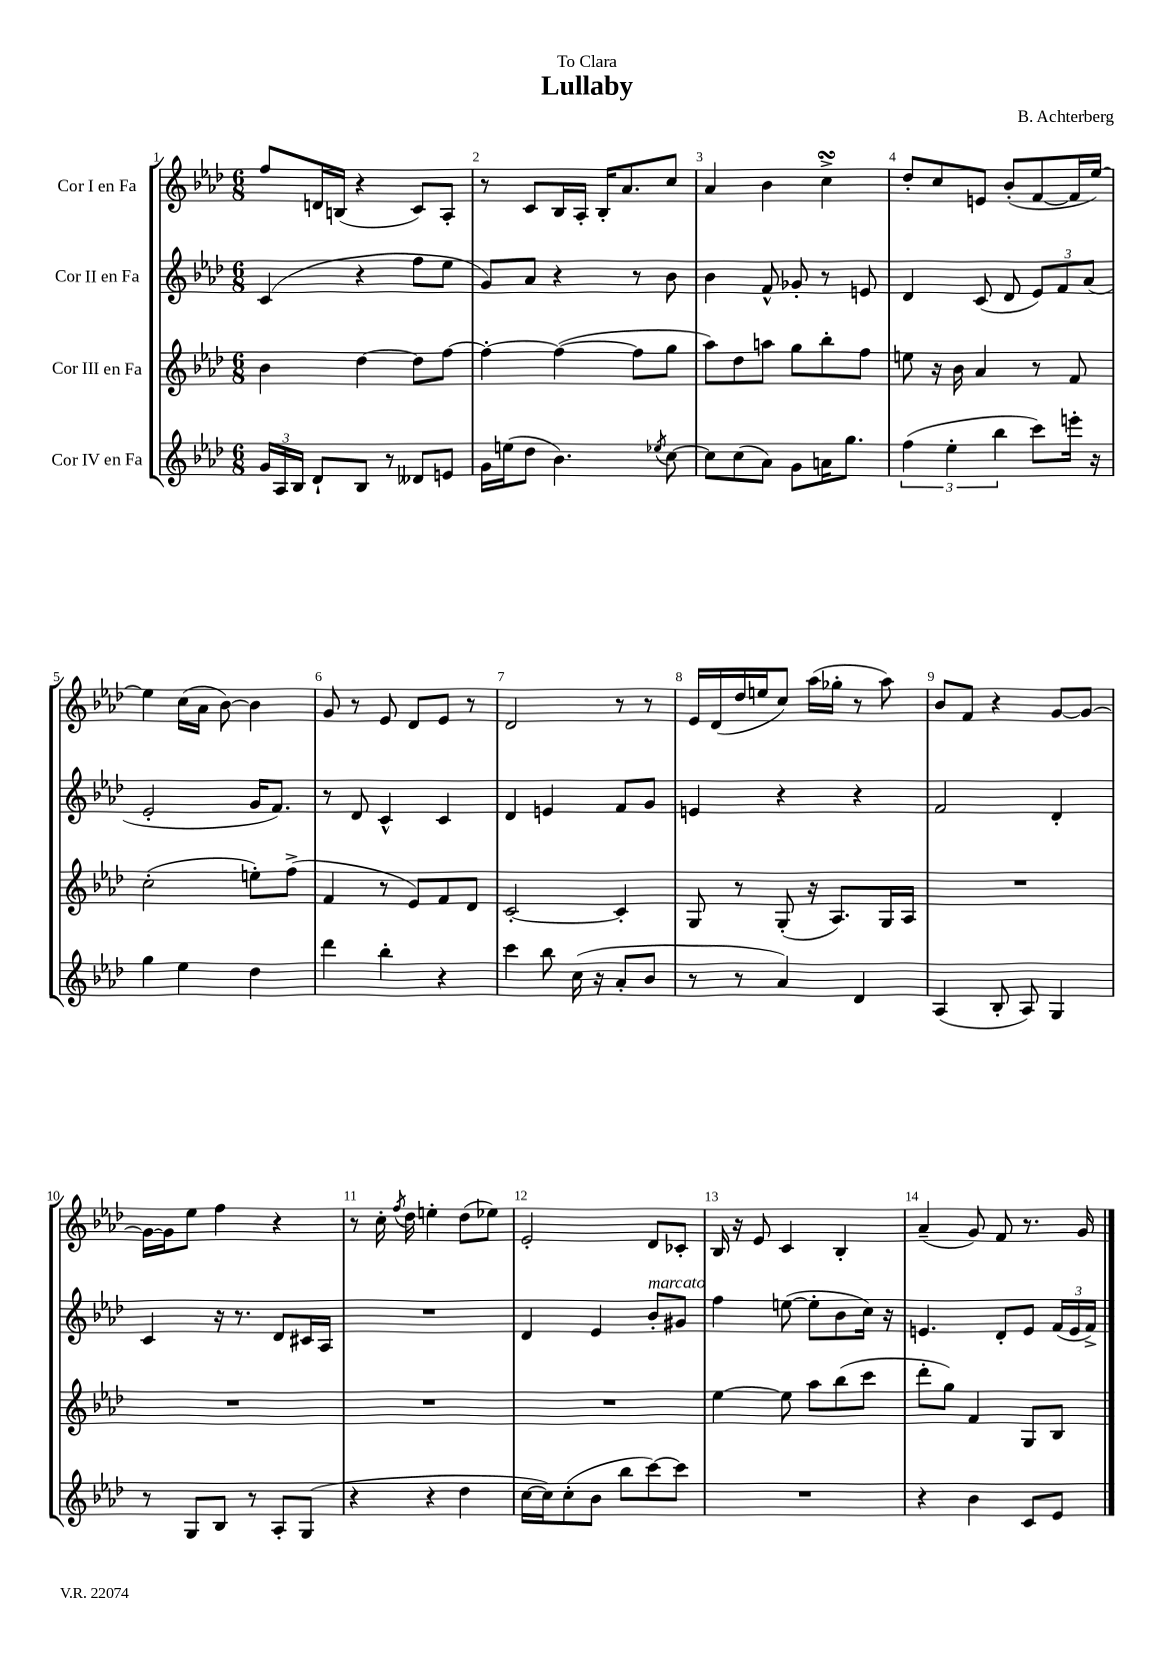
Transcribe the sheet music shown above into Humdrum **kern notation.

**kern	**kern	**kern	**kern
*staff4	*staff3	*staff2	*staff1
*clefG2	*clefG2	*clefG2	*clefG2
*k[b-e-a-d-]	*k[b-e-a-d-]	*k[b-e-a-d-]	*k[b-e-a-d-]
*M6/8	*M6/8	*M6/8	*M6/8
24g	4b-	(4c	8ff
24A-	.	.	.
24B-	.	.	.
8d-`	.	.	16d
.	.	.	(16B
8B-	[4dd-	4r	4r
8r	.	.	.
8d--	8dd-]	8ff	8c)
8e	[8ff	8ee-	8A-'
=	=	=	=
16g	4ff'_	8g)	8r
(16ee	.	.	.
8dd-	.	8a-	8c
4.b-)	(4ff_	4r	16B-
.	.	.	16A-'
.	.	.	16B-'
.	.	.	8.a-
.	8ff]	8r	.
8qee-	.	.	.
[8cc	8gg	8b-	8cc
=	=	=	=
8cc]	8aa-)	4b-	4a-
(8cc	8dd-	.	.
8a-)	8aa	8f^^	4b-
8g	8gg	8g-'	.
16a	8bb-'	8r	4cc^
8.gg	.	.	.
.	8ff	8e	.
=	=	=	=
(6ff	8ee	4d-	8dd-'
.	16r	.	8cc
6ee-'	.	.	.
.	16b-	.	.
.	4a-	(8c	8e
6bb-	.	.	.
.	.	8d-	(8b-'
8ccc)	8r	12e-)	[8f
.	.	12f	.
16eee'	8f	.	16f]
.	.	(12a-	.
16r	.	.	[16ee-)
=	=	=	=
4gg	(2cc'	2e-'	4ee-]
4ee-	.	.	(16cc
.	.	.	16a-
.	.	.	[8b-)
4dd-	8ee')	16g	4b-]
.	.	8.f)	.
.	(8ff^	.	.
=	=	=	=
4ddd-	4f	8r	8g
.	.	8d-	8r
4bb-'	8r	4c^^	8e-
.	8e-)	.	8d-
4r	8f	4c	8e-
.	8d-	.	8r
=	=	=	=
4ccc	[2c'	4d-	2d-
8bb-	.	4e	.
(16cc	.	.	.
16r	.	.	.
8a-'	4c']	8f	8r
8b-	.	8g	8r
=	=	=	=
8r	8G	4e	16e-
.	.	.	(16d-
8r	8r	.	16dd-
.	.	.	16ee
4a-)	(8G'	4r	8cc)
.	16r	.	(16aa-
.	8.A-)	.	16gg-'
4d-	.	4r	8r
.	16G	.	8aa-)
.	16A-	.	.
=	=	=	=
(4A-	2.r	2f	8b-
.	.	.	8f
8B-'	.	.	4r
8A-)	.	.	.
4G	.	4d-'	[8g
.	.	.	8g_
=	=	=	=
8r	2.r	4c	16g_
.	.	.	16g]
8G	.	.	8ee-
8B-	.	16r	4ff
.	.	8.r	.
8r	.	.	.
8A-'	.	8d-	4r
(8G	.	16c#	.
.	.	16A-	.
=	=	=	=
4r	2.r	2.r	8r
.	.	.	16cc'
.	.	.	8qff
.	.	.	16dd-
4r	.	.	4ee'
4dd-	.	.	(8dd-
.	.	.	8ee-)
=	=	=	=
[16cc	2.r	4d-	2e-'
16cc])	.	.	.
(8cc'	.	.	.
8b-	.	4e-	.
8bb-	.	.	.
[8ccc)	.	8b-'	8d-
8ccc]	.	8g#	8c-'
=	=	=	=
2.r	[4ee-	4ff	16B-
.	.	.	16r
.	.	.	8e-
.	8ee-]	([8ee	4c
.	8aa-	8ee']	.
.	(8bb-	8b-	4B-'
.	8ccc	16cc)	.
.	.	16r	.
=	=	=	=
4r	8ddd-'	4.e	(4a-~
.	8gg)	.	.
4b-	4f	.	8g)
.	.	8d-'	8f
8c	8G	8e	8.r
8e-	8B-	(24f	.
.	.	24e	.
.	.	.	16g
.	.	24f^)	.
==	==	==	==
*-	*-	*-	*-
